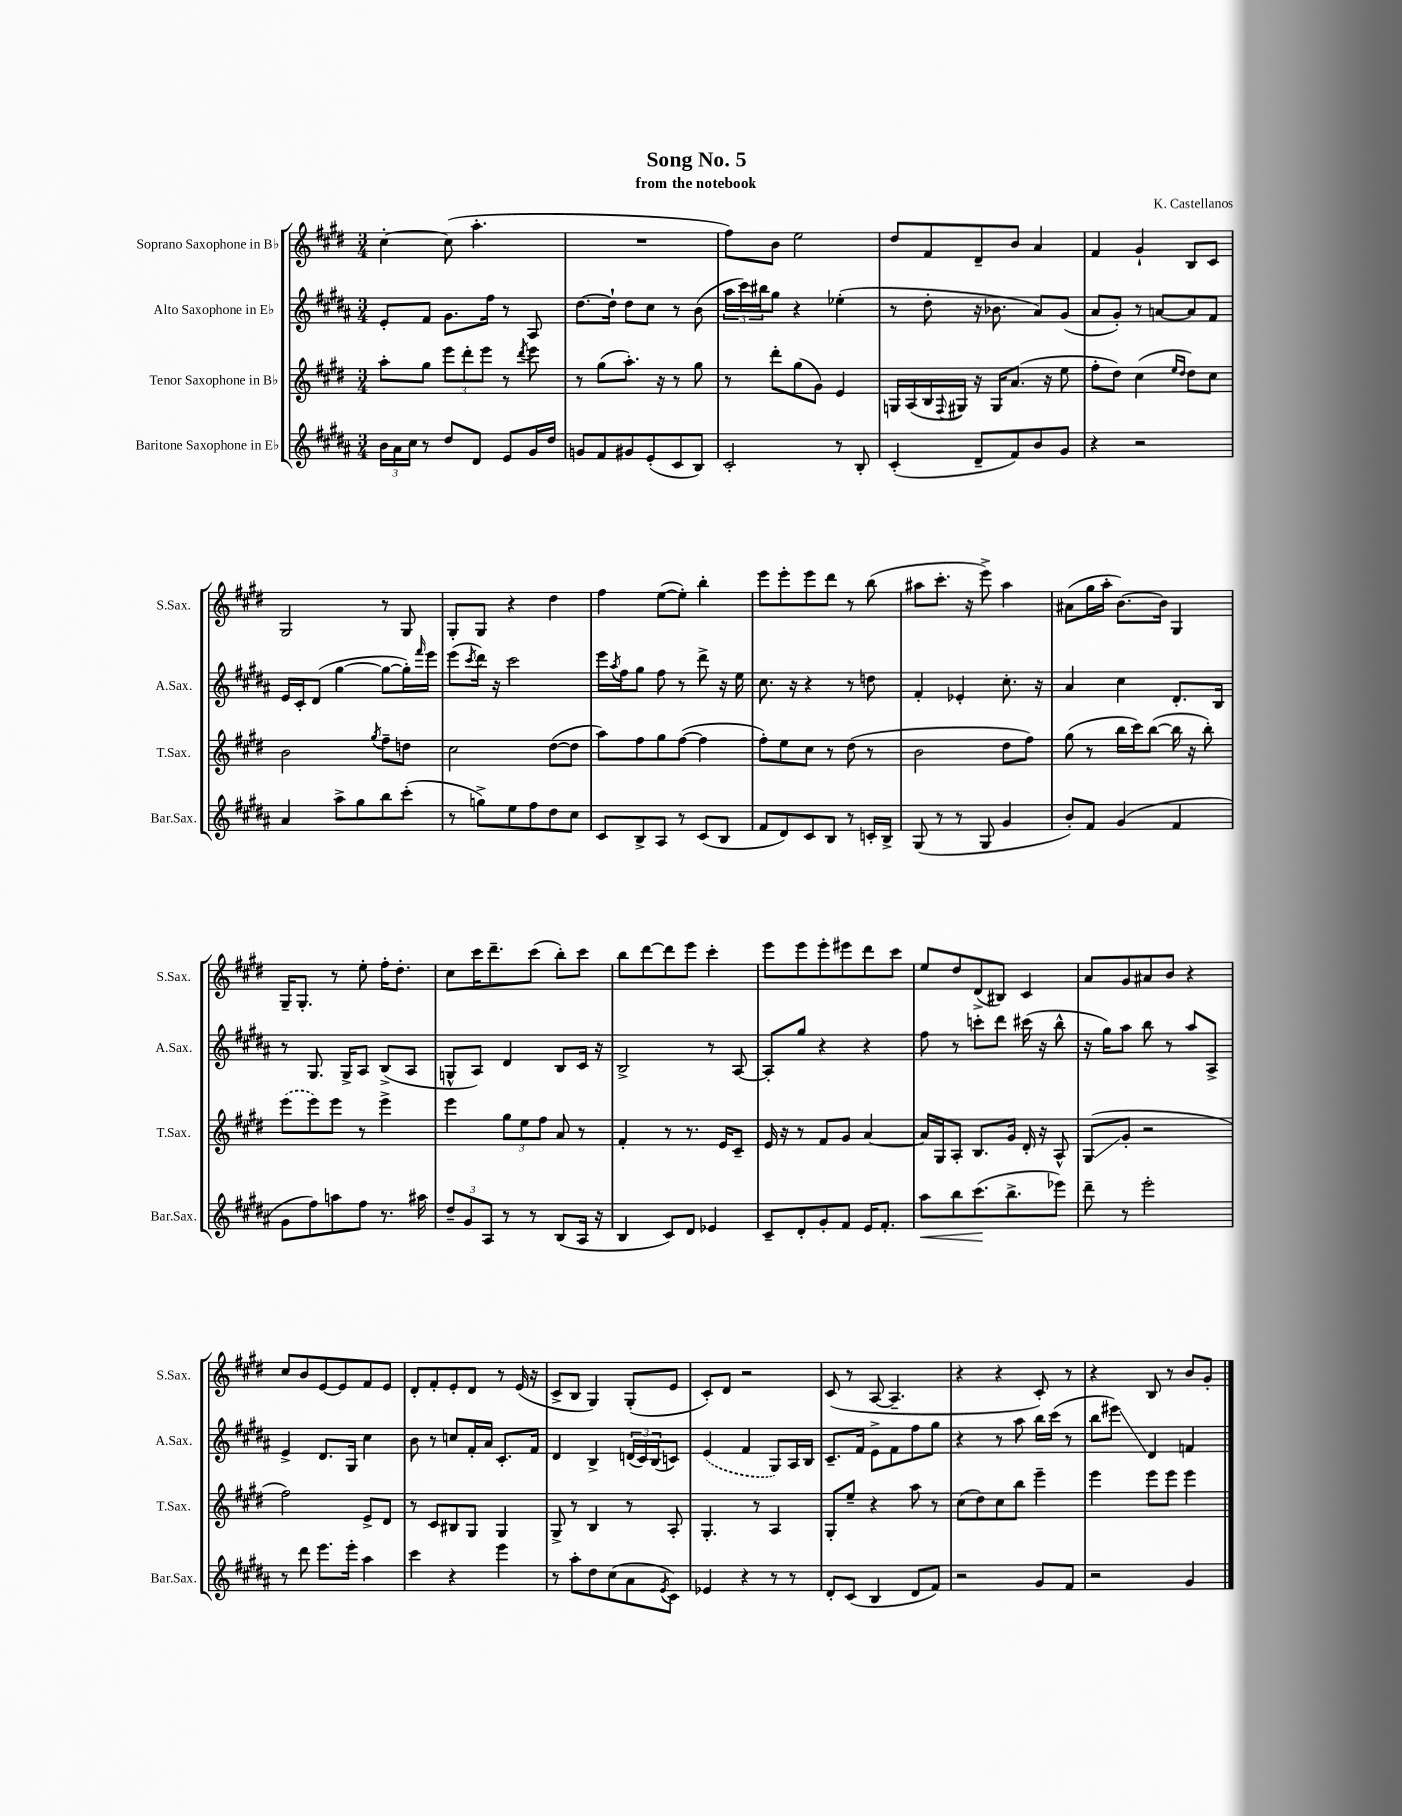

**kern	**kern	**kern	**kern
*staff4	*staff3	*staff2	*staff1
*clefG2	*clefG2	*clefG2	*clefG2
*k[f#c#g#d#a#]	*k[f#c#g#d#]	*k[f#c#g#d#a#]	*k[f#c#g#d#]
*M3/4	*M3/4	*M3/4	*M3/4
24b\LL	8aa'\L	8e'/L	[4cc#'\
24a#\	.	.	.
24cc#\JJ	.	.	.
8r	8gg#\J	8f#/J	.
8dd#/L	12eee\L	8.g#\L	(8cc#\]
.	12ddd#'\	.	.
8d#/J	.	.	4.aa'\
.	12eee\J	.	.
.	.	16ff#\Jk	.
8e/L	8r	8r	.
.	8qddd#/	.	.
16g#/L	8eee\	8A#/	.
16dd#/JJ	.	.	.
=	=	=	=
8g/L	8r	[8.dd#\L	2.r
8f#/	(8gg#\L	.	.
.	.	16dd#`\]Jk	.
8g#/	8.aa'\J)	8dd#\L	.
(8e'/	.	8cc#\J	.
.	16r	.	.
8c#/	8r	8r	.
8B/J)	8gg#\	(8b\	.
=	=	=	=
2c#'/	8r	24aa#\LL	8ff#\L)
.	.	24ccc#\)	.
.	.	24bb#\J	.
.	8ddd#'\L	8gg#\J	8b\J
.	(8gg#\	4r	2ee\
.	8g#\J)	.	.
8r	4e/	(4ee-'\	.
8B'/	.	.	.
=	=	=	=
(4c#'/	16G/LL	8r	8dd#/L
.	(16A/	.	.
.	16B/	8dd#'\	8f#/
.	8qqF#/	.	.
.	16G#/JJ)	.	.
8d#~/L	16r	16r	8d#~/
.	16G#/LK	8.b-\	.
8f#/)	(8.a/J	.	8b/J
8b/	.	8a#/L)	4a/
.	16r	.	.
8g#/J	8ee\	(8g#/J	.
=	=	=	=
4r	8ff#'\L	8a#/L	4f#/
.	8dd#\J)	8g#'/J)	.
2r	(4cc#\	8r	4g#`/
.	.	[8a/L	.
.	16qqee/LL	.	.
.	16qqdd#/JJ	.	.
.	8dd#\L)	8a/]	8B/L
.	8cc#\J	8f#/J	8c#/J
=	=	=	=
4a#/	2b\	16e/LL	2G#/
.	.	16c#'/J	.
.	.	(8d#/J	.
8aa#^\L	.	[4gg#\	.
8gg#\	.	.	.
.	8qgg#/	.	.
8bb\	8ff#~\L	8gg#\_L	8r
(8ccc#'\J	8dd\J	16gg#'\]L)	8G#/
.	.	16qqfff#/	.
.	.	16eee\JJ	.
=	=	=	=
8r	2cc#\	(8eee\L	8G#'/L
.	.	8qccc#/	.
8gg^\L)	.	16ddd#\Jk)	8G#/J
.	.	16r	.
8ee\	.	2ccc#\	4r
8ff#\	.	.	.
8dd#\	([8dd#\L	.	4dd#\
8cc#\J	8dd#\]J	.	.
=	=	=	=
8c#/L	8aa\L)	16eee\LL	4ff#\
.	.	8qaa#/	.
.	.	16ff#\J	.
8B^/	8ff#\	8gg#\J	.
8A#/J	8gg#\	8ff#\	([8ee\L
8r	([8ff#\J	8r	8ee'\]J)
(8c#/L	4ff#\]	8ddd#^\	4bb'\
8B/J	.	16r	.
.	.	16ee\	.
=	=	=	=
8f#/L	8ff#'\L)	8.cc#\	8eee\L
8d#/)	8ee\	.	8eee'\
.	.	16r	.
8c#/	8cc#\J	4r	8eee\
8B/J	8r	.	8ddd#\J
8r	(8dd#\	8r	8r
16c'/LL	8r	8dd\	(8bb\
16B^/JJ	.	.	.
=	=	=	=
(8G#/	2b\	4f#'/	8aa#\L
8r	.	.	8.ccc#'\J
8r	.	4e-'/	.
.	.	.	16r
8G#/	.	.	8eee^\)
4g#/	8dd#\L	8.cc#'\	4aa#\
.	8ff#\J)	.	.
.	.	16r	.
=	=	=	=
8b'/L)	(8gg#\	4a#/	(8a#\L
8f#/J	8r	.	16gg#\L
.	.	.	16aa'\JJ
(4g#/	16bb\LL	4cc#\	[8.b\L)
.	16ccc#\J)	.	.
.	([8bb\J	.	.
.	.	.	16b\]Jk
4f#/	16bb\]	8.d#'/L	4G#/
.	16r	.	.
.	8bb'\)	.	.
.	.	16B/Jk	.
=	=	=	=
8g#\L	(8eee\L	8r	16G#~/LK
.	.	.	8.G#'/J
8ff#\)	8eee\)	8.G#/	.
8aa\	8eee\J	.	8r
.	.	16G#^/LK	.
8ff#\J	8r	8A#/J	8ee'\
8.r	4eee^\	(8B^/L	16ff#'\LK
.	.	.	8.dd#'\J
.	.	8A#/J	.
16aa#\	.	.	.
=	=	=	=
12dd#~/L	4eee\	8G^^/L	8cc#\L
12g#/	.	.	.
.	.	8A#/J)	16ccc#\K
12A#/J	.	.	.
.	.	.	8.ddd#~\
8r	12gg#\L	4d#/	.
.	12ee\	.	.
8r	.	.	(8ccc#\J
.	12ff#\J	.	.
(8B/L	8a/	8B/L	8bb'\L)
16A#/Jk	8r	16c#/Jk	8ccc#\J
16r	.	16r	.
=	=	=	=
4B/	4f#'/	2B^/	8bb\L
.	.	.	[8ddd#\
8c#/L)	8r	.	8ddd#\]
8d#/J	8.r	.	8eee\J
4e-/	.	8r	4ccc#'\
.	16e/LK	.	.
.	8c#~/J	[8A#/	.
=	=	=	=
8c#~/L	16e/	8A#'/]L	8eee\L
.	16r	.	.
8d#'/	8r	8gg#/J	8eee\
8g#'/	8f#/L	4r	8eee'\
8f#/J	8g#/J	.	8eee#\
16e/LK	[4a/	4r	8ddd#\
8.f#'/J	.	.	.
.	.	.	8ccc#\J
=	=	=	=
8aa#\L	16a/]LL	8ff#\	8ee/L
.	16G#/J	.	.
8bb\	8A'/J	8r	8dd#/
(8.ccc#\	8.B/L	8ccc'\L	(8d#^/
.	.	8ddd#\J	8B#/J)
8.bb^\	16g#/Jk	.	.
.	16d#'/	(16ccc#\	4c#/
.	16r	16r	.
8eee-\J)	8A^^/	8bb^^\	.
=	=	=	=
8ddd#~\	(8G#/L	16r	8a/L
.	.	16gg#\LK)	.
8r	8g#'/J	8aa#\J	8g#/
2eee'\	2r	8bb\	8a#/
.	.	8r	8b/J
.	.	8aa#/L	4r
.	.	8A#^/J	.
=	=	=	=
8r	2ff#\)	4e^/	8cc#/L
8ddd#\	.	.	8b/
8.eee\L	.	8.d#/L	[8e/
.	.	.	8e/]
16eee'\Jk	.	16G#/Jk	.
4aa#\	8e^/L	4cc#\	8f#/
.	8d#/J	.	8e/J
=	=	=	=
4ccc#\	8r	8b\	8d#'/L
.	8c#/L	8r	8f#'/
4r	8B#/	8cc/L	8e'/
.	8G#/J	16f#'/L	8d#/J
.	.	16a#/JJ	.
4eee\	4G#/	8.c#'/L	8r
.	.	.	(16e/
.	.	16f#/Jk	16r
=	=	=	=
8r	8G#^/	4d#/	8c#^/L
8aa#'\L	8r	.	8B/J
8dd#\	4B/	4B^/	4G#/)
(8cc#\	.	.	.
8a#\	8r	(24d/LL	(8G#'/L
.	.	24c#/)	.
.	.	(24B/J	.
8qe/	.	.	.
8c#\J)	8A'/	8c/J)	8e/J
=	=	=	=
4e-/	4.G#'/	(4e/	8c#'/L)
.	.	.	8d#/J
4r	.	4f#/	2r
.	8r	.	.
8r	4A/	8G#/L)	.
8r	.	16A#/L	.
.	.	16B/JJ	.
=	=	=	=
8d#'/L	8G#'/L	8.c#~/L	(8c#/
(8c#/J	8ee~/J	.	8r
.	.	16f#/Jk	.
4B/	4r	8e^\L	[8A/
.	.	8f#\	4.A~/]
8d#/L	8aa\	8ff#\	.
8f#/J)	8r	8gg#\J	.
=	=	=	=
2r	(8cc#\L	4r	4r
.	8dd#\)	.	.
.	8cc#\	8r	4r
.	8bb\J	8aa#\	.
8g#/L	4eee~\	16bb\LL	8c#'/)
.	.	(16ccc#\JJ	.
8f#/J	.	8r	8r
=	=	=	=
2r	4eee\	8bb\L	4r
.	.	8eee#\J)	.
.	8eee\L	4d#/	8B/
.	8eee\J	.	8r
4g#/	4eee\	4f/	8b/L
.	.	.	8g#'/J
==	==	==	==
*-	*-	*-	*-
